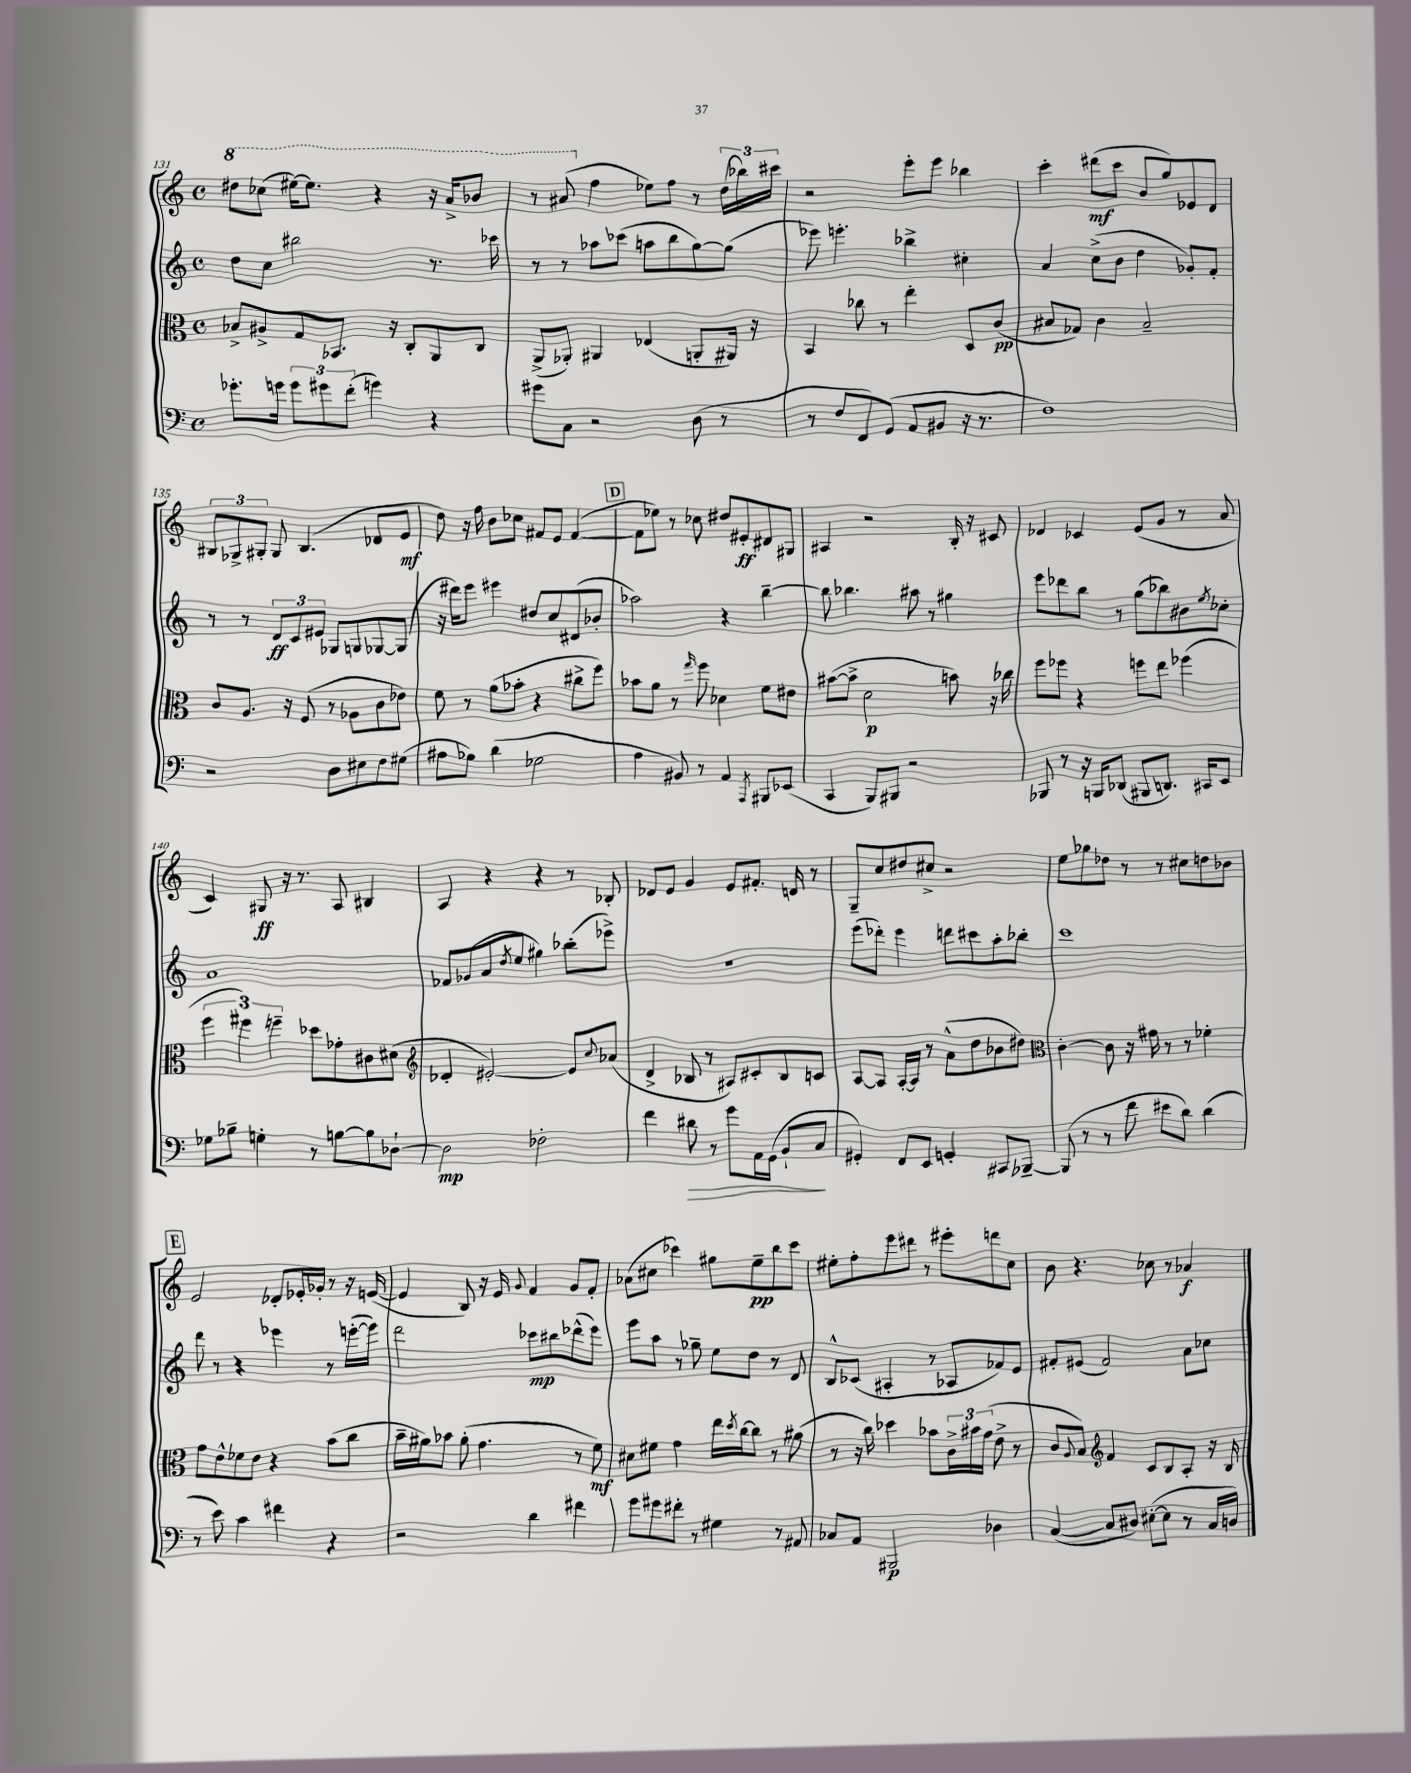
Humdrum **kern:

**kern	**dynam	**kern	**dynam	**kern	**dynam	**kern	**dynam
*part4	*part4	*part3	*part3	*part2	*part2	*part1	*part1
*staff4	*staff4	*staff3	*staff3	*staff2	*staff2	*staff1	*staff1
*clefF4	*	*clefC3	*	*clefG2	*	*clefG2	*
*k[]	*	*k[]	*	*k[]	*	*k[]	*
*M4/4	*	*M4/4	*	*M4/4	*	*M4/4	*
*met(c)	*	*met(c)	*	*met(c)	*	*met(c)	*
*	*	*	*	*	*	*8va	*
=131	=131	=131	=131	=131	=131	=131	=131
8.g-X'\L	.	8B-X^/L	.	8dd\L	.	8ddd#X\L	.
.	.	8A#X^/	.	8cc\J	.	(8ccc-X\J	.
16gn\Jk	.	.	.	.	.	.	.
12g\L	.	8G/	.	2bb#X\	.	[16eee#X\KL)	.
.	.	.	.	.	.	8.eee#\J]	.
12g#X\	.	.	.	.	.	.	.
.	.	8.BB-X/J	.	.	.	.	.
(12f'\J	.	.	.	.	.	.	.
4gn\)	.	.	.	.	.	4r	.
.	.	16r	.	.	.	.	.
.	.	8C'/L	.	.	.	.	.
4r	.	8AA/	.	8.r	.	16r	.
.	.	.	.	.	.	16aa^/KL	.
.	.	8C/J	.	.	.	8bb-X/J	.
.	.	.	.	16ccc-X\	.	.	.
=132	=132	=132	=132	=132	=132	=132	=132
8g#X\L	.	(8AA^/L	.	8r	.	8r	.
8C\J	.	8AA-X'/J)	.	8r	.	(8aa#X/	.
*	*	*	*	*	*	*X8va	*
2r	.	4AA#X/	.	8aa-X\L	.	4ff\	.
.	.	.	.	(8ccc-X\J	.	.	.
.	.	(4E-X/	.	8aan\L	.	8ee-X\L)	.
.	.	.	.	8bb\	.	8ff\J	.
(8D\	.	8AAn'/L	.	[8gg\)	.	8r	.
8r	.	16AA#X/Jk)	.	(8gg\J]	.	(24dd\LL	.
.	.	.	.	.	.	24bb-X\)	.
.	.	16r	.	.	.	.	.
.	.	.	.	.	.	24ccc#X\JJ	.
=133	=133	=133	=133	=133	=133	=133	=133
8r	.	4BB/	.	8eee-X\)	.	2r	.
8F/L	.	.	.	4.eeen'\	.	.	.
8FF/)	.	8cc-X\	.	.	.	.	.
(8GG/J	.	8r	.	.	.	.	.
8AA/L	.	4ee'\	.	4bb-X^\	.	8eee'\L	.
8BB#X/J	.	.	.	.	.	8eee\J	.
16r	.	8D/L	.	4cc#X'\	.	4bb-X\	.
8.r	.	.	.	.	.	.	.
.	.	(8c/J	pp	.	.	.	.
=134	=134	=134	=134	=134	=134	=134	=134
1F)	.	8B#X/L	.	4a/	.	4ccc'\	.
.	.	8G-X/J)	.	.	.	.	.
.	.	4c\	.	(8cc^\L	.	(8ddd#X\L	mf
.	.	.	.	8b\J	.	8ccc\J	.
.	.	2B#~/	.	4dd\	.	8b/L	.
.	.	.	.	.	.	8gg/)	.
.	.	.	.	8g-X'/L)	.	8e-X/	.
.	.	.	.	8f'/J	.	8d/J	.
!!LO:LB:g=z
=135	=135	=135	=135	=135	=135	=135	=135
2r	.	8c/L	.	8r	.	12B#X/L	.
.	.	.	.	.	.	12G-X^/	.
.	.	8.A/J	.	8r	.	.	.
.	.	.	.	.	.	12G#X'/J	.
.	.	.	.	12d/L	ff	8G#/	.
.	.	16r	.	.	.	.	.
.	.	.	.	12c/	.	.	.
.	.	(8F/	.	.	.	(4.B#/	.
.	.	.	.	12e#X/J	.	.	.
8D\L	.	8r	.	8G-X/L	.	.	.
8E#X\	.	8A-X\L	.	8Gn/	.	.	.
8F\	.	8c\	.	[8G-X/	.	8d-X/L	.
(8G#X\J	.	8e-X\J)	.	(8G-/J]	.	8e/J	mf
=136	=136	=136	=136	=136	=136	=136	=136
8A#X\L	.	8f\	.	16r	.	8dd\)	.
.	.	.	.	16ddd#X\KL)	.	.	.
8B-X\J)	.	8r	.	8eee\J	.	16r	.
.	.	.	.	.	.	16ff\	.
(4d\	.	(8a\L	.	4eee#X\	.	8b\L	.
.	.	8b-X'\J	.	.	.	8cc-X\J	.
2G-X\	.	4r	.	8dd#X/L	.	8f#X/L	.
.	.	.	.	8cc/	.	8e/J	.
.	.	8cc#X^\L	.	(8d#X/	.	([4f#/	.
.	.	8ff\J)	.	8b-X'/J	.	.	.
!!LO:REH:place=s1:t=D
=137	=137	=137	=137	=137	=137	=137	=137
4A\	.	8b-X\L	.	2aa-X\)	.	8f#\L]	.
.	.	8a\J	.	.	.	8ee-X\J)	.
8BB#X/)	.	8r	.	.	.	8r	.
.	.	16qqgg/	.	.	.	.	.
8r	.	8ff\	.	.	.	8cc-X\	.
4AA/	.	4d-X\	.	4r	.	8dd#X/L	.
.	.	.	.	.	.	8e#X'/	ff
8qAAA/	.	.	.	.	.	.	.
8BBB#X/L	.	8f\L	.	[4bb~\	.	8d#X/	.
(8EE-X/J	.	8e#X\J	.	.	.	8G#X/J	.
=138	=138	=138	=138	=138	=138	=138	=138
4CC/	.	([8b#X\L	.	8bb\]	.	4A#X/	.
.	.	8b#^\J]	.	4.bb-X\	.	.	.
8BBB/L)	.	2d\	p	.	.	2r	.
8BBB#X/J	.	.	.	.	.	.	.
2r	.	.	.	8aa#X\	.	.	.
.	.	.	.	8r	.	.	.
.	.	8bn\)	.	4gg#X\	.	16B'/	.
.	.	.	.	.	.	16r	.
.	.	16r	.	.	.	8c#X/	.
.	.	16cc-X\	.	.	.	.	.
=139	=139	=139	=139	=139	=139	=139	=139
8BBB-X/	.	8ff\L	.	8eee\L	.	4d-X/	.
8r	.	8ff-X\J	.	8ddd-X\	.	.	.
16r	.	4r	.	8bb\J	.	4c-X/	.
16BBBn/KL	.	.	.	.	.	.	.
(8DD-X/J	.	.	.	8r	.	.	.
8BBB#X/L	.	8ffn\L	.	(8gg\L	.	(8e/L	.
8.DDn/J)	.	8ee\J	.	8bb-X\)	.	8g/J	.
.	.	(4ff-X\	.	8b#X\	.	8r	.
16CC#X/KL	.	.	.	.	.	.	.
.	.	.	.	8qee/	.	.	.
8EE/J	.	.	.	8cc-X'\J	.	8a/	.
!!LO:LB:g=z
=140	=140	=140	=140	=140	=140	=140	=140
8G-X\L	.	6ff\	.	1a	.	4c/)	.
8B-X~\J	.	.	.	.	.	.	.
.	.	6ff#X\)	.	.	.	.	.
4Gn'\	.	.	.	.	.	8G#X/	ff
.	.	6ffn~\	.	.	.	.	.
.	.	.	.	.	.	16r	.
.	.	.	.	.	.	8.r	.
8r	.	8dd-X\L	.	.	.	.	.
[8Bn\L	.	8g-X'\	.	.	.	8A/	.
8B\]	.	8c#X\	.	.	.	4B#X/	.
[8D-X`\J	.	(8d#X\J	.	.	.	.	.
=141	=141	=141	=141	=141	=141	=141	=141
*	*	*clefG2	*	*	*	*	*
2D-\]	mp	4d-X'/	.	8f-X/L	.	4A/	.
.	.	.	.	(8g-X/	.	.	.
.	.	[2e#X'/)	.	8a/	.	4r	.
.	.	.	.	8qdd/	.	.	.
.	.	.	.	8ee/J	.	.	.
2F-X'\	.	.	.	4gg#X\)	.	4r	.
.	.	8e#/L]	.	(8bb-X'\L	.	8r	.
.	.	8qqcc/	.	.	.	.	.
.	.	(8a-X/J	.	8eee-X^\J)	.	8B-X'/	.
=142	=142	=142	=142	=142	=142	=142	=142
4f\	.	4d^/	.	1r	.	8d-X/L	.
.	.	.	.	.	.	8e/J	.
!	!LO:HP:b	!	!	!	!	!	!
8d#X\	>	8B-X/	.	.	.	4g/	.
8r	.	8r	.	.	.	.	.
8g\L	.	8A#X/L)	.	.	.	8e/L	.
16AA\L	.	8c#X'/	.	.	.	8.f#X'/J	.
(16GG\JJ	.	.	.	.	.	.	.
8BB`/L	.	8B-/	.	.	.	.	.
.	.	.	.	.	.	16dn/	.
8C/J	.	8cn/J	.	.	.	8r	.
.	]	.	.	.	.	.	.
=143	=143	=143	=143	=143	=143	=143	=143
4GG#X'/)	.	[8A/L	.	(8eee\L	.	8G~/L	.
.	.	8A/J]	.	8ddd-X'\J)	.	8cc/	.
8FF/L	.	[16A'/LL	.	4eee\	.	8dd#X/	.
.	.	16A/JJ]	.	.	.	.	.
8EE/J	.	8r	.	.	.	8cc#X^/J	.
4GGn'/	.	(8a^^\L	.	8dddn\L	.	2r	.
.	.	8dd\	.	8ccc#X\	.	.	.
8CC#X/L	.	8b-X\	.	8aa'\	.	.	.
[8BBB-X~/J	.	8dd#X\J)	.	8bb-X'\J	.	.	.
=144	=144	=144	=144	=144	=144	=144	=144
*	*	*clefC3	*	*	*	*	*
(8BBB-/]	.	[4c'\	.	1ccc	.	8ee\L	.
8r	.	.	.	.	.	8gg-X\	.
8r	.	8c\]	.	.	.	8dd-X\J	.
8f\	.	16r	.	.	.	8r	.
.	.	16g#X\	.	.	.	.	.
8e#X\L	.	8r	.	.	.	8r	.
8d\J)	.	8r	.	.	.	8cc#X\L	.
(4d\	.	4f-X'\	.	.	.	8ddn\	.
.	.	.	.	.	.	8b-X\J	.
!!LO:LB:g=z
!!LO:REH:place=s1:t=E
=145	=145	=145	=145	=145	=145	=145	=145
8r	.	8g\L	.	8ddd\	.	2e/	.
8e\)	.	8e^^\	.	8r	.	.	.
4c\	.	8f-X\	.	4r	.	.	.
.	.	8e\J	.	.	.	.	.
4f#X\	.	4r	.	4eee-X\	.	8d-X'/L	.
.	.	.	.	.	.	16e-X'/L	.
.	.	.	.	.	.	16g-X'/JJ	.
4r	.	(8b\L	.	8r	.	8r	.
.	.	8cc\J	.	([16eeen'\LL	.	16r	.
.	.	.	.	16eee\JJ])	.	([16en/	.
=146	=146	=146	=146	=146	=146	=146	=146
2r	.	16b~\LL	.	2ddd\	.	4e/]	.
.	.	16a#X\J)	.	.	.	.	.
.	.	8b-X\J	.	.	.	.	.
.	.	(8a#'\	.	.	.	8B/)	.
.	.	4.g\	.	.	.	16r	.
.	.	.	.	.	.	16e/	.
.	.	.	.	.	.	8qqg/	.
4d\	.	.	.	8ccc-X\L	mp	4f/	.
.	.	.	.	8bb#X\	.	.	.
4f#X\	.	8r	.	(8ddd-X^^\	.	8g/L	.
.	.	8f\)	mf	8eee\J)	.	8f'/J	.
=147	=147	=147	=147	=147	=147	=147	=147
8g\L	.	8d#X\L	.	8eee\L	.	(8a-X\L	.
8g#X\	.	8f#X\J	.	8aa\J	.	8cc#X\J	.
8f#X'\J	.	4g\	.	8r	.	4ccc-X\)	.
8r	.	.	.	8gg-X~\	.	.	.
4G#X\	.	16ee\LL	.	8ee\L	.	8gg#X\L	.
.	.	8qdd/	.	.	.	.	.
.	.	[16cc\J	.	.	.	.	.
.	.	8cc\J]	.	8dd\J	.	8ee~\	pp
8r	.	8r	.	8r	.	8bb\	.
8AA#X/	.	(8a#X\	.	8d/	.	8ccc-\J	.
=148	=148	=148	=148	=148	=148	=148	=148
8C-X/L	.	8r	.	8B^^/L	.	8ee#X'\L	.
8AA/J	.	16r	.	(8c-X/J	.	8ff'\	.
.	.	16cc\)	.	.	.	.	.
2BBB#X/	p	4dd-X\	.	4A#X'/	.	8eee\	.
.	.	.	.	.	.	8ddd#X\J	.
.	.	8b-X\L	.	8r	.	8r	.
.	.	24c^\L	.	8A-X/L	.	8eee#X'\L	.
.	.	24b#X\	.	.	.	.	.
.	.	(24g\JJ	.	.	.	.	.
4D-X\	.	8e^\	.	8f-X/)	.	8dddn\	.
.	.	8r	.	8e/J	.	8cc\J	.
=149	=149	=149	=149	=149	=149	=149	=149
([4C/	.	8c/L	.	8f#X'/L	.	8b\	.
.	.	8qqA/	.	.	.	.	.
.	.	8B/J)	.	(8e#X/J	.	4.r	.
*	*	*clefG2	*	*	*	*	*
8C/L]	.	4f/	.	2f#/)	.	.	.
8D#X/J)	.	.	.	.	.	.	.
([8E#X'\L	.	8c/L	.	.	.	8cc-X\	.
8E#\J]	.	8B/	.	.	.	8r	.
8r	.	8A'/J	.	8a\L	.	4a-X/	f
16C/LL	.	16r	.	8cc-X\J	.	.	.
16Dn/JJ)	.	16B/	.	.	.	.	.
==	==	==	==	==	==	==	==
*-	*-	*-	*-	*-	*-	*-	*-
